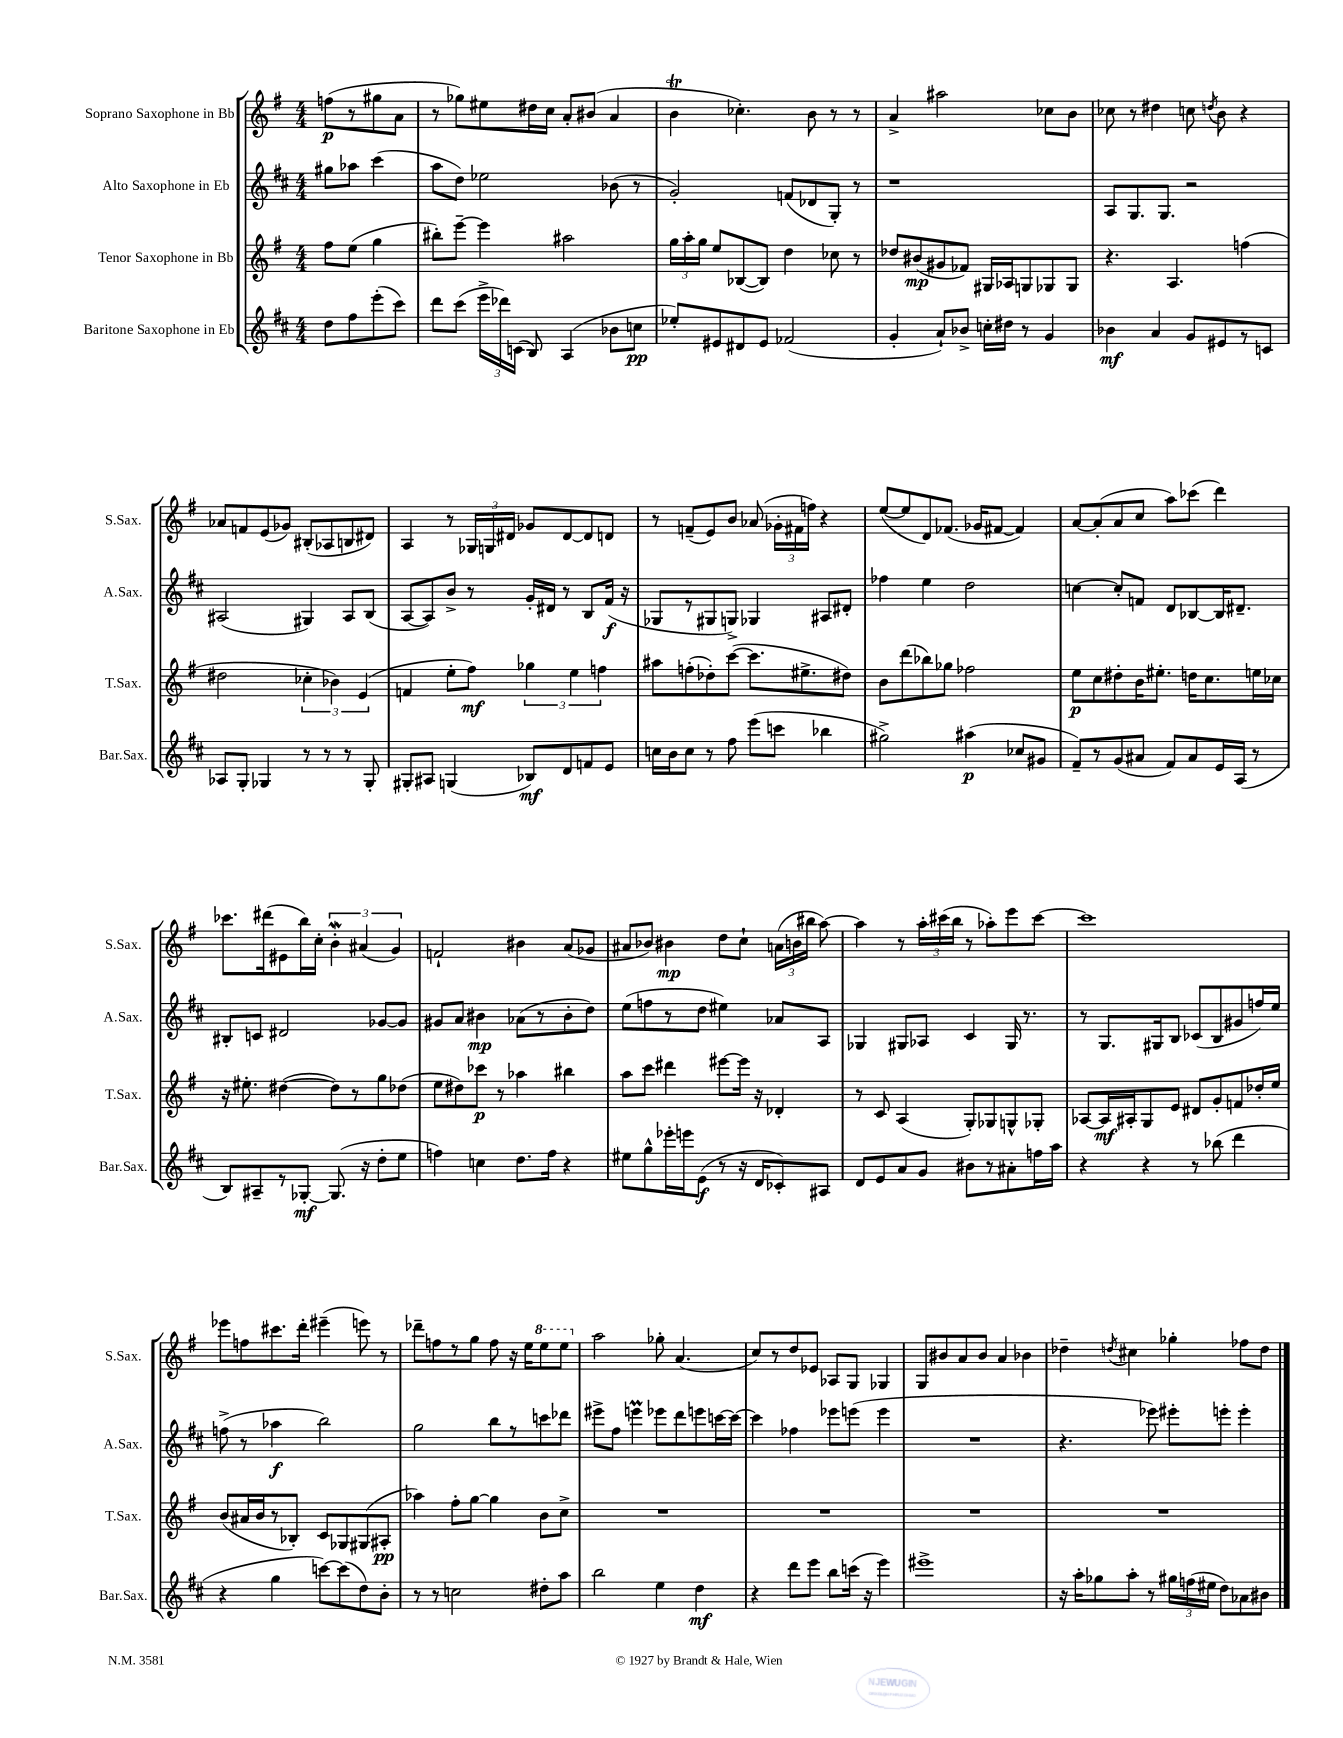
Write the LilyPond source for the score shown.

<<
\new StaffGroup <<
\new Staff = "s0" \with { instrumentName = "Soprano Saxophone in Bb" shortInstrumentName = "S.Sax." } {
    \clef treble \key g \major \numericTimeSignature \time 4/4 \partial 2
    \autoBeamOff f''8[\p( r8 gis''8 a'8] |
    r8 ges''8[) eis''8 dis''16 c''16] a'8[-. bis'8]( a'4 |
    b'4\trill ces''4.-.) b'8 r8 r8 |
    a'4-> ais''2 ces''8[ b'8] |
    ces''8 r8 dis''4 c''8 \acciaccatura { d''8 } b'8 r4 |
    aes'8[ f'8 e'8( ges'8]) bis8[-.( aes8 b8 dis'8]) |
    a4 r8 \tuplet 3/2 { ges16[ g16 dis'16] } ges'8[ dis'8~ dis'8 d'8] |
    r8 f'8[--( e'8) b'8] aes'8( \tuplet 3/2 { ges'16[-. fis'16 f''16]) } r4 |
    e''8[~( e''8 d'8) fes'8.]( ges'16[ fis'8]~ fis'4) |
    a'8[~ a'8-.( a'8 c''8] a''8[) ces'''8]( d'''4) |
    ces'''8.[ dis'''16( eis'8 b''16) c''16]-. \tuplet 3/2 { b'4-.\mordent ais'4( g'4) } |
    f'2-! bis'4 a'8[( ges'8] |
    ais'8[ bes'8]) bis'4\mp d''8[ c''8]-! \tuplet 3/2 { a'16[( b'16 bis''16] } a''8~) |
    a''4 r8 \tuplet 3/2 { a''16[-. cis'''16( b''16] } r8 aes''8[-.) e'''8 cis'''8]~ |
    cis'''1 |
    ees'''8[ f''8 cis'''8. d'''16]-. eis'''4--( e'''8) r8 |
    des'''8[-- f''8 r8 g''8] f''8 r16 e''16[ \ottava #1 e'''8 e'''8] \ottava #0 |
    a''2 ges''8-. a'4.( |
    c''8[) r8 d''8 ees'8] aes8[ g8] ges4 |
    g8[ bis'8 a'8 bis'8] a'4 bes'4 |
    des''4-- \acciaccatura { d''8 } cis''4 ges''4-. fes''8[ d''8] \bar "|." |
}
\new Staff = "s1" \with { instrumentName = "Alto Saxophone in Eb" shortInstrumentName = "A.Sax." } {
    \clef treble \key d \major \numericTimeSignature \time 4/4 \partial 2
    \autoBeamOff gis''8[ aes''8] cis'''4( |
    a''8[ d''8]) ees''2 bes'8( r8 |
    g'2-.) f'8[( des'8 g8]-.) r8 |
    r1 |
    a8[ g8. g8.] r2 |
    ais2( gis4) ais8[ b8]( |
    a8[~ a8) b'8]-> r8 g'16[-. dis'16] r8 b8[ fis'16]\f( r16 |
    ges8[ r8 gis8 g8]->) ges4 ais8[ dis'8]-. |
    fes''4 e''4 d''2 |
    c''4~ c''8[-. f'8] d'8[ bes8~ bes16 dis'8.]-- |
    bis8[-. c'8] dis'2 ges'8[~ ges'8] |
    gis'8[ a'8] bis'4\mp aes'8[( r8 bis'8-. d''8]) |
    e''8[( f''8 r8 d''8] eis''4) aes'8[ a8] |
    ges4 gis8[ aes8] cis'4 gis16 r8. |
    r8 g8.[ gis16 b8] ces'8[( b8 gis'8 f''16) e''16] |
    f''8->( r8 aes''4\f b''2) |
    g''2 b''8[ r8 c'''8 des'''8] |
    eis'''8[-> fis''8] e'''4\prall ees'''8[ d'''8 e'''8 c'''16~ c'''16]~ |
    c'''4 fes''4 ees'''8[ e'''8]( e'''4 |
    R1 |
    r4. ees'''8) eis'''8[-. e'''8]-. e'''4-. \bar "|." |
}
\new Staff = "s2" \with { instrumentName = "Tenor Saxophone in Bb" shortInstrumentName = "T.Sax." } {
    \clef treble \key g \major \numericTimeSignature \time 4/4 \partial 2
    \autoBeamOff fis''8[ e''8]( g''4 |
    bis''8[-.) e'''8]~-- e'''4 ais''2 |
    \tuplet 3/2 { g''16[ a''16-. g''16] } e''8[ bes8~( bes8]) d''4 ces''8 r8 |
    des''8[ bis'8\mp( gis'8 fes'8]) gis16[ aes16 g8 ges8 ges8] |
    r4. a4. f''4( |
    dis''2 \tuplet 3/2 { ces''4-. bes'4) e'4( } |
    f'4 e''8[-. fis''8]\mf) \tuplet 3/2 { ges''4 e''4 f''4 } |
    ais''8[ f''8-.( des''8-.) c'''8]~( c'''8.[ eis''8.-> dis''8]) |
    b'8[ d'''8( bes''8) ges''8] fes''2 |
    e''8[\p c''8 dis''8-. b'16 eis''8.]-. d''16[ c''8. e''16 ces''16] |
    r16 eis''8.-. dis''4~( dis''8[) r8 g''8 des''8]( |
    e''8[ dis''8) ces'''8]\p r8 aes''4 bis''4 |
    a''8[ c'''8] dis'''4 eis'''8[~ eis'''16] r16 des'4-. |
    r8 c'8 a4( g8[-.) ges8 g8-^ ges8]-. |
    aes8[~ aes16\mf ais16-. g8 e'8] dis'8[ g'8-. f'8 des''16-. e''16] |
    b'8[( ais'16 b'16 r8 bes8]-.) c'8[ ges8 gis8( ais8]-.\pp |
    aes''4) fis''8[-. g''8]~ g''4 b'8[ c''8]-> |
    R1 |
    R1 |
    R1 |
    R1 \bar "|." |
}
\new Staff = "s3" \with { instrumentName = "Baritone Saxophone in Eb" shortInstrumentName = "Bar.Sax." } {
    \clef treble \key d \major \numericTimeSignature \time 4/4 \partial 2
    \autoBeamOff d''8[ fis''8 e'''8-.( cis'''8]) |
    d'''8[ cis'''8]( \tuplet 3/2 { e'''16[-> des'''16) c'16]( } b8) a4( bes'8[ c''8]\pp |
    ees''8[-.) eis'8 dis'8 eis'8] fes'2( |
    g'4-. a'8[-!) bes'8]-> c''16[-. dis''16] r8 g'4 |
    bes'4\mf a'4 g'8[ eis'8 r8 c'8] |
    aes8[ g8]-. ges4 r8 r8 r8 ges8-. |
    gis8[-. ais8] g4( bes8[\mf) d'8 f'8 e'8] |
    c''16[ b'16 c''8] r8 fis''8 e'''8[( c'''8] bes''4 |
    gis''2->) ais''4\p( ces''8[ gis'8] |
    fis'8[--) r8 g'8( ais'8] fis'8[) ais'8 e'16 a16]( r8 |
    b8[) ais8-- r8 ges8]~-.\mf ges8.( r16 d''8[-. e''8] |
    f''4) c''4 d''8.[ f''16] r4 |
    eis''8[ g''8-^ ees'''16-. e'''16 e'8]\f( r8 r16 d'16[ ces'8-.) ais8] |
    d'8[ e'8 a'8 g'8] bis'8[ r8 ais'8-. f''16 a''16] |
    r4 r4 r8 bes''8( d'''4 |
    r4 g''4 c'''8[~) c'''8( d''8) b'8]-. |
    r8 r8 c''2 dis''8[-. a''8] |
    b''2 e''4 d''4\mf |
    r4 d'''8[ e'''8] b''8[ c'''16]( r16 e'''4) |
    eis'''1-> |
    r16 a''16[-. ges''8 a''8]-. r8 \tuplet 3/2 { gis''16[ f''16( eis''16] } d''8[) aes'8 bis'8] \bar "|." |
}
>>
>>
\layout { \context { \Score \remove "Bar_number_engraver" } }
